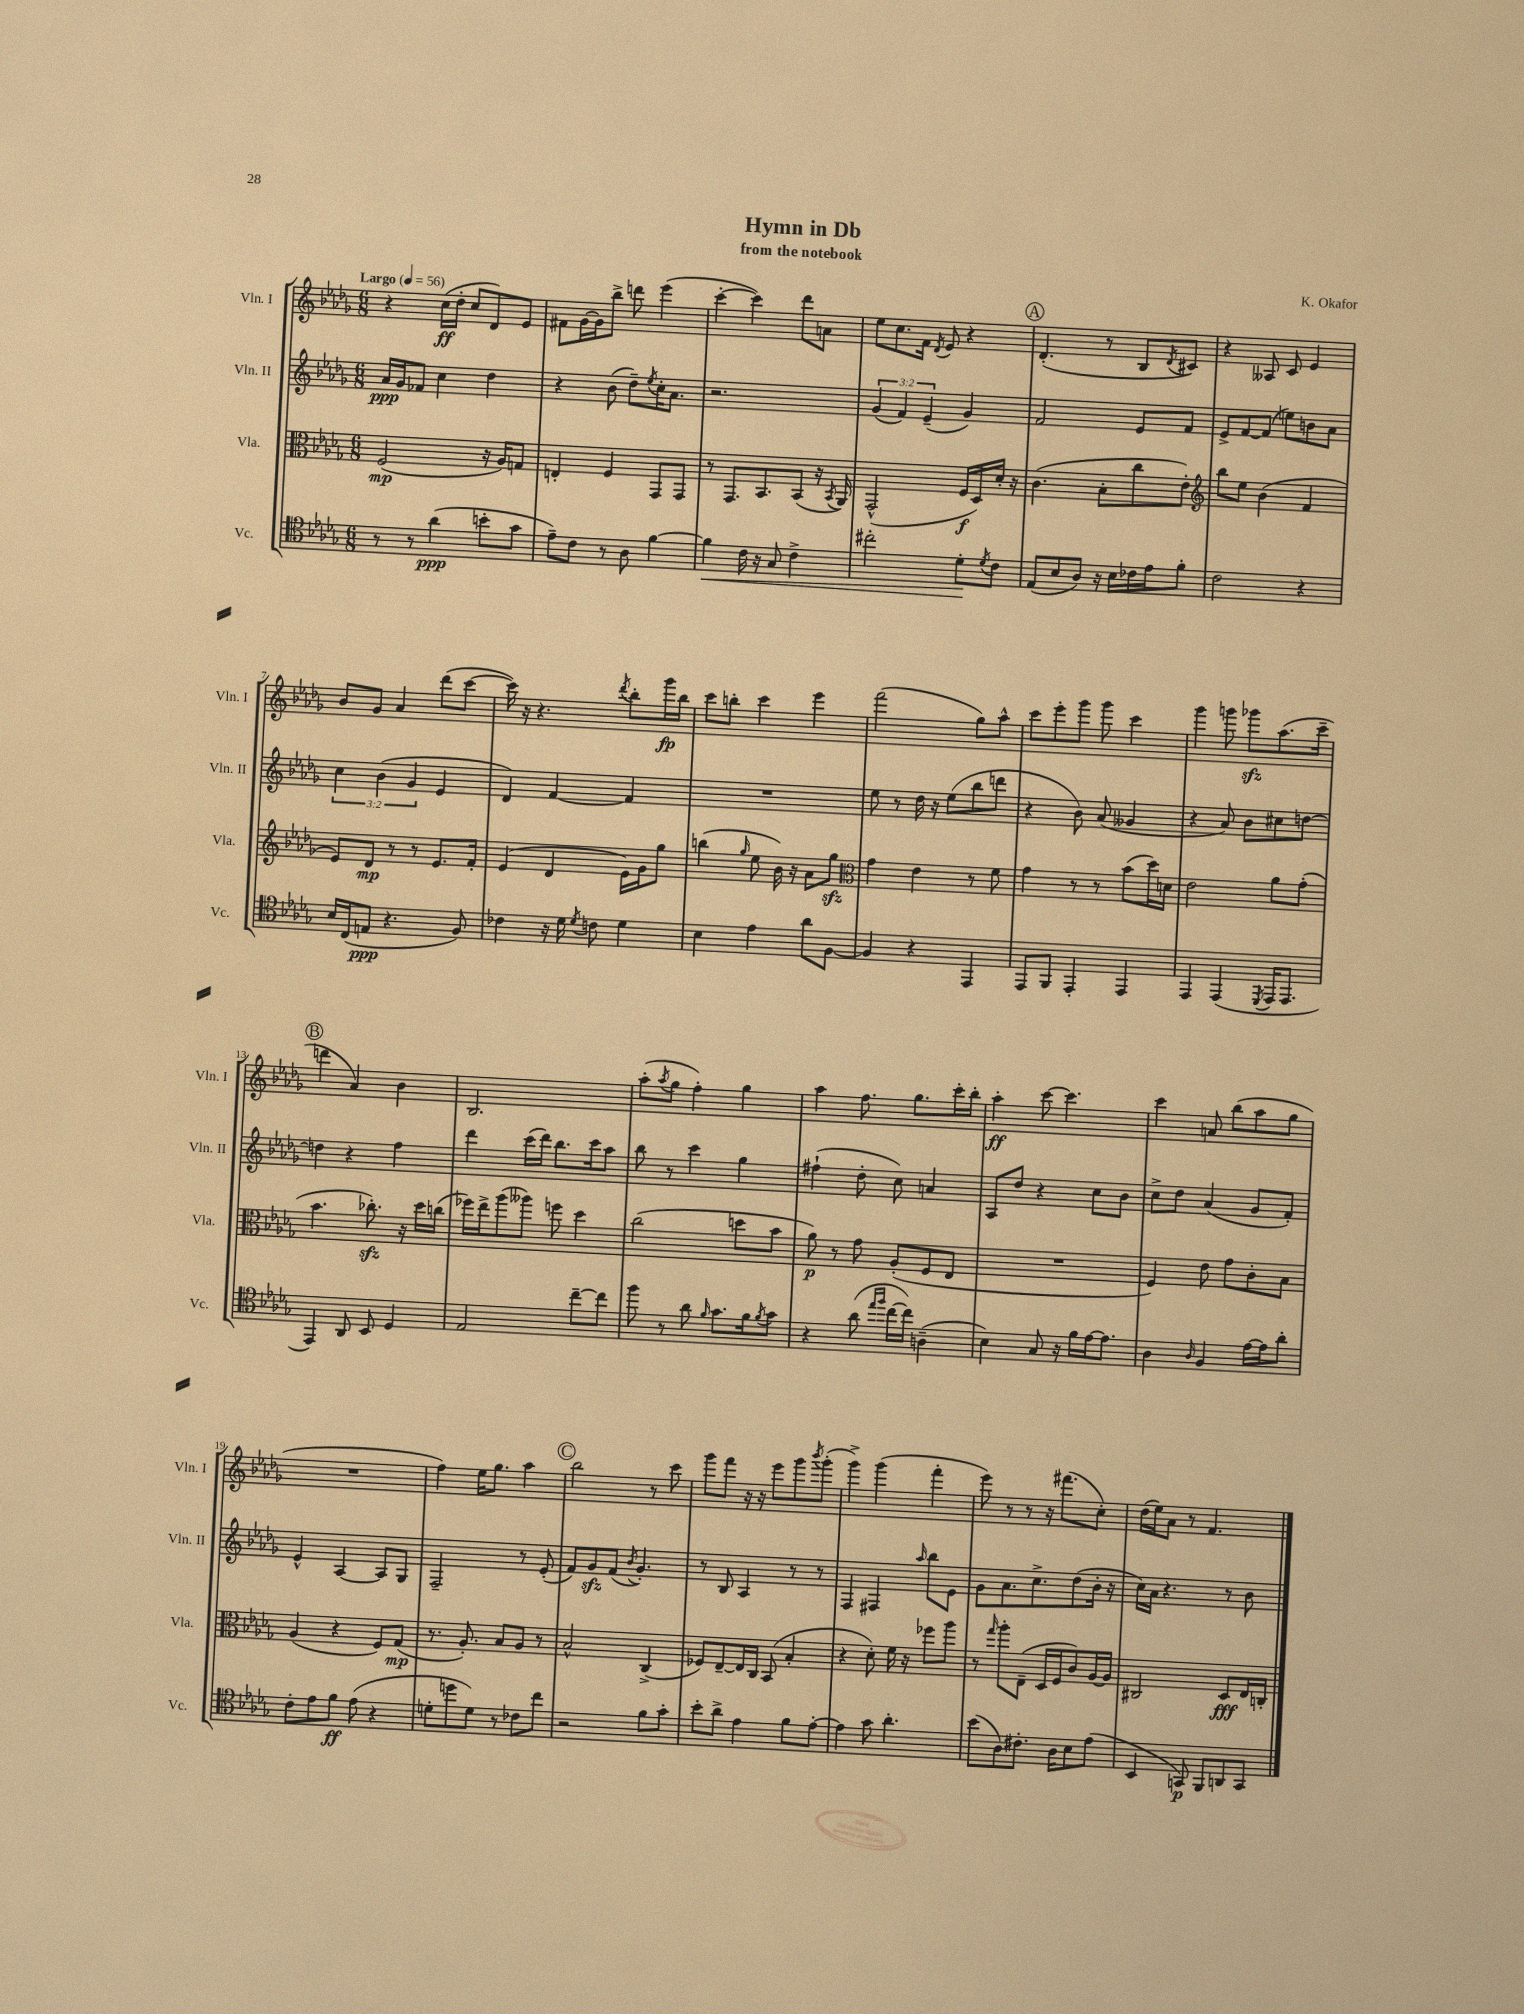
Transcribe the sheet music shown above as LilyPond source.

\header { title = "Hymn in Db" composer = "K. Okafor" subtitle = "from the notebook" }
<<
\new StaffGroup <<
\new Staff = "s0" \with { instrumentName = "Vln. I" shortInstrumentName = "Vln. I" } {
    \clef treble \key des \major \numericTimeSignature \time 6/8 \tempo "Largo" 4 = 56
    r4 c''16\ff( des''16-. c''8 des'8) ees'8 |
    fis'8 ges'16~ ges'16 bes''8-> d'''8 ees'''4( |
    c'''4~-. c'''4) des'''8 a'8 |
    ees''8 c''8. f'16 \acciaccatura { des'8 } ees'8 r4 |
    \mark \markup { \circle "A" } des'4.-.( r8 bes8 \acciaccatura { des'8 } cis'8) |
    r4 aeses8 c'8 ees'4 |
    bes'8 ges'8 aes'4 des'''8( c'''8~ |
    c'''16) r16 r4. \acciaccatura { des'''8 } bes''8-. ges'''16\fp bes''16 |
    c'''8 b''8-. c'''4 ees'''4 |
    f'''2( ges''8) aes''8-^ |
    c'''8 ees'''8-. ges'''8 ges'''8 c'''4 |
    ges'''4 g'''8 ges'''8\sfz aes''8.( c'''16-- |
    \mark \markup { \circle "B" } d'''4 aes'4) bes'4 |
    bes2. |
    aes''8-.( \acciaccatura { aes''8 } ges''8 f''4-.) ges''4 |
    aes''4 f''8. ges''8. c'''16-. bes''16-. |
    aes''4-.\ff c'''8~ c'''4. |
    c'''4 a'8 bes''8( aes''8 ges''8 |
    R2. |
    f''4) ees''16 ges''8. aes''4 |
    \mark \markup { \circle "C" } bes''2 r8 c'''8 |
    ges'''8 f'''8 r16 r16 ees'''8 ges'''8 \acciaccatura { bes'''8 } ges'''8-.( |
    ges'''4->) ges'''4( f'''4-. |
    ees'''8) r8 r8 r16 fis'''8.( c''8-.) |
    des''16( ees''16) aes'8 r8 f'4. \bar "|." |
}
\new Staff = "s1" \with { instrumentName = "Vln. II" shortInstrumentName = "Vln. II" } {
    \clef treble \key des \major \numericTimeSignature \time 6/8 \override Staff.TupletNumber.text = #tuplet-number::calc-fraction-text
    aes'16\ppp ges'16 fes'8 c''4 des''4 |
    r4 bes'8( des''8--) \acciaccatura { ees''8 } c''16-. aes'8. |
    r2. |
    \tuplet 3/2 { ges'4( f'4) ees'4--( } ges'4) |
    \mark \markup { \circle "A" } f'2 ees'8 f'8 |
    ees'8-> f'8~ f'8( e''8) b'8 aes'8 |
    \tuplet 3/2 { c''4 bes'4( ges'4 } ees'4 |
    des'4) f'4~ f'4 |
    R2. |
    ees''8 r8 des''16 r16 ees''8( bes''8 d'''8 |
    r4 bes'8) aes'8( geses'4 |
    r4 aes'8) bes'8 cis''8 d''8~ |
    \mark \markup { \circle "B" } d''4 r4 f''4 |
    des'''4 c'''16( des'''16) bes''8. c'''16 aes''8 |
    bes''8 r8 c'''4 ges''4 |
    fis''4-!( des''8-. c''8) a'4 |
    aes8 des''8 r4 c''8 bes'8 |
    c''8-> des''8 aes'4( ges'8 f'8-.) |
    ees'4-^ aes4~ aes8 ges8 |
    f2-- r8 ees'8-.( |
    \mark \markup { \circle "C" } f'8) ges'8\sfz f'8( \acciaccatura { bes'8 } ges'4.-.) |
    r8 bes8 aes4 r8 r8 |
    f4 fis4 \grace { aes''16 } bes''8 ees'8 |
    ges'8 aes'8. c''8.-> des''8( bes'16-. r16 |
    c''16) aes'16 r4. r8 bes'8 \bar "|." |
}
\new Staff = "s2" \with { instrumentName = "Vla." shortInstrumentName = "Vla." } {
    \clef alto \key des \major \numericTimeSignature \time 6/8
    f2\mp( r16 aes16) g8 |
    e4-. f4 ges,8 ges,8 |
    r8 ges,8. bes,8. bes,8( r16 \acciaccatura { bes,8 } aes,16) |
    ges,2-^( f16\f des16) des'16-. r16 |
    \mark \markup { \circle "A" } c'4.( bes8-. c''8 ees'8-.) |
    \clef treble bes''8 ees''8 bes'4( f'4 |
    ees'8) des'8\mp r8 r8 ees'8. f'16-. |
    ees'4( des'4 ees'16) ges'16 ges''8 |
    b''4( \grace { ges''16 } ees''8 bes'16) r16 aes'8 ges''8\sfz |
    \clef alto ges'4 ees'4 r8 f'8 |
    ges'4 r8 r8 bes'8( des''16) d'16 |
    ees'2 aes'8 ges'8-.( |
    \mark \markup { \circle "B" } bes'4. ces''8.-.\sfz) r16 des''16 c''16( |
    fes''16) ees''16-> aes''8( aeses''8) f''8 des''4 |
    c''2( d''8 bes'8 |
    aes'8\p) r8 ges'8 aes8-.( f8 ees8 |
    R2. |
    f4) ees'8 ges'8 c'8-. bes8 |
    aes4( r4 f8) ges8\mp( |
    r8. aes8.-.) bes8 aes8 r8 |
    \mark \markup { \circle "C" } bes2-^ c4->( |
    fes8) ees8~-- ees16 c16 bes,8( bes4-. |
    r4 des'8-.) f'16 r16 fes''8 aes''8 |
    r8 \grace { ges''16 } aes''8-. ees8--( des16 f16 c'8) aes16~ aes16 |
    cis2 des8\fff ees16 c16-. \bar "|." |
}
\new Staff = "s3" \with { instrumentName = "Vc." shortInstrumentName = "Vc." } {
    \clef tenor \key des \major \numericTimeSignature \time 6/8
    r8 r8 aes'4\ppp( b'8-. ges'8 |
    ees'8--) c'8 r8 aes8 f'4~ |
    f'4\< c'16 r16 ges8 c'4-> |
    cis''2-. des'8-.\! \acciaccatura { des'8 } c'8 |
    \mark \markup { \circle "A" } ees8( bes8 aes8) r16 bes16 ces'16 ees'16 f'8-. |
    c'2 r4 |
    bes16 c16( e8\ppp r4. f8) |
    ces'4 r16 des'16 \acciaccatura { des'8 } c'8 des'4 |
    bes4 ees'4 aes'8 f8~ |
    f4 r4 ees,4 |
    ees,8 f,8 ees,4-. ees,4 |
    ees,4 ees,4( \acciaccatura { des,8 } ees,16 ees,8. |
    \mark \markup { \circle "B" } ees,4) aes,8 bes,8 des4 |
    ees2 c''8~-- c''8 |
    f''8 r8 aes'8 \grace { f'16 } ges'8. f'16 \acciaccatura { f'8 } ges'8 |
    r4 aes'8( \grace { ees''16 f''16 } c''16~ c''16) a4--( |
    bes4) ges8 r16 f'16 ees'16~ ees'8. |
    aes4 \grace { aes16 } f4 ees'16~ ees'16 aes'8-. |
    c'8-. ees'8 f'8\ff ees'8( r4 |
    d'8-. d''8 d'8) r8 ces'8 c''8 |
    \mark \markup { \circle "C" } r2 f'8 ges'8-. |
    bes'8-. aes'8-> ees'4 f'8 ees'8~-. |
    ees'4 ges'8 aes'4.-. |
    bes'8( aes8) cis'8.-. aes16 bes8 ees'8( |
    bes,4 g,8\p) f,8 a,8 g,8 \bar "|." |
}
>>
>>
